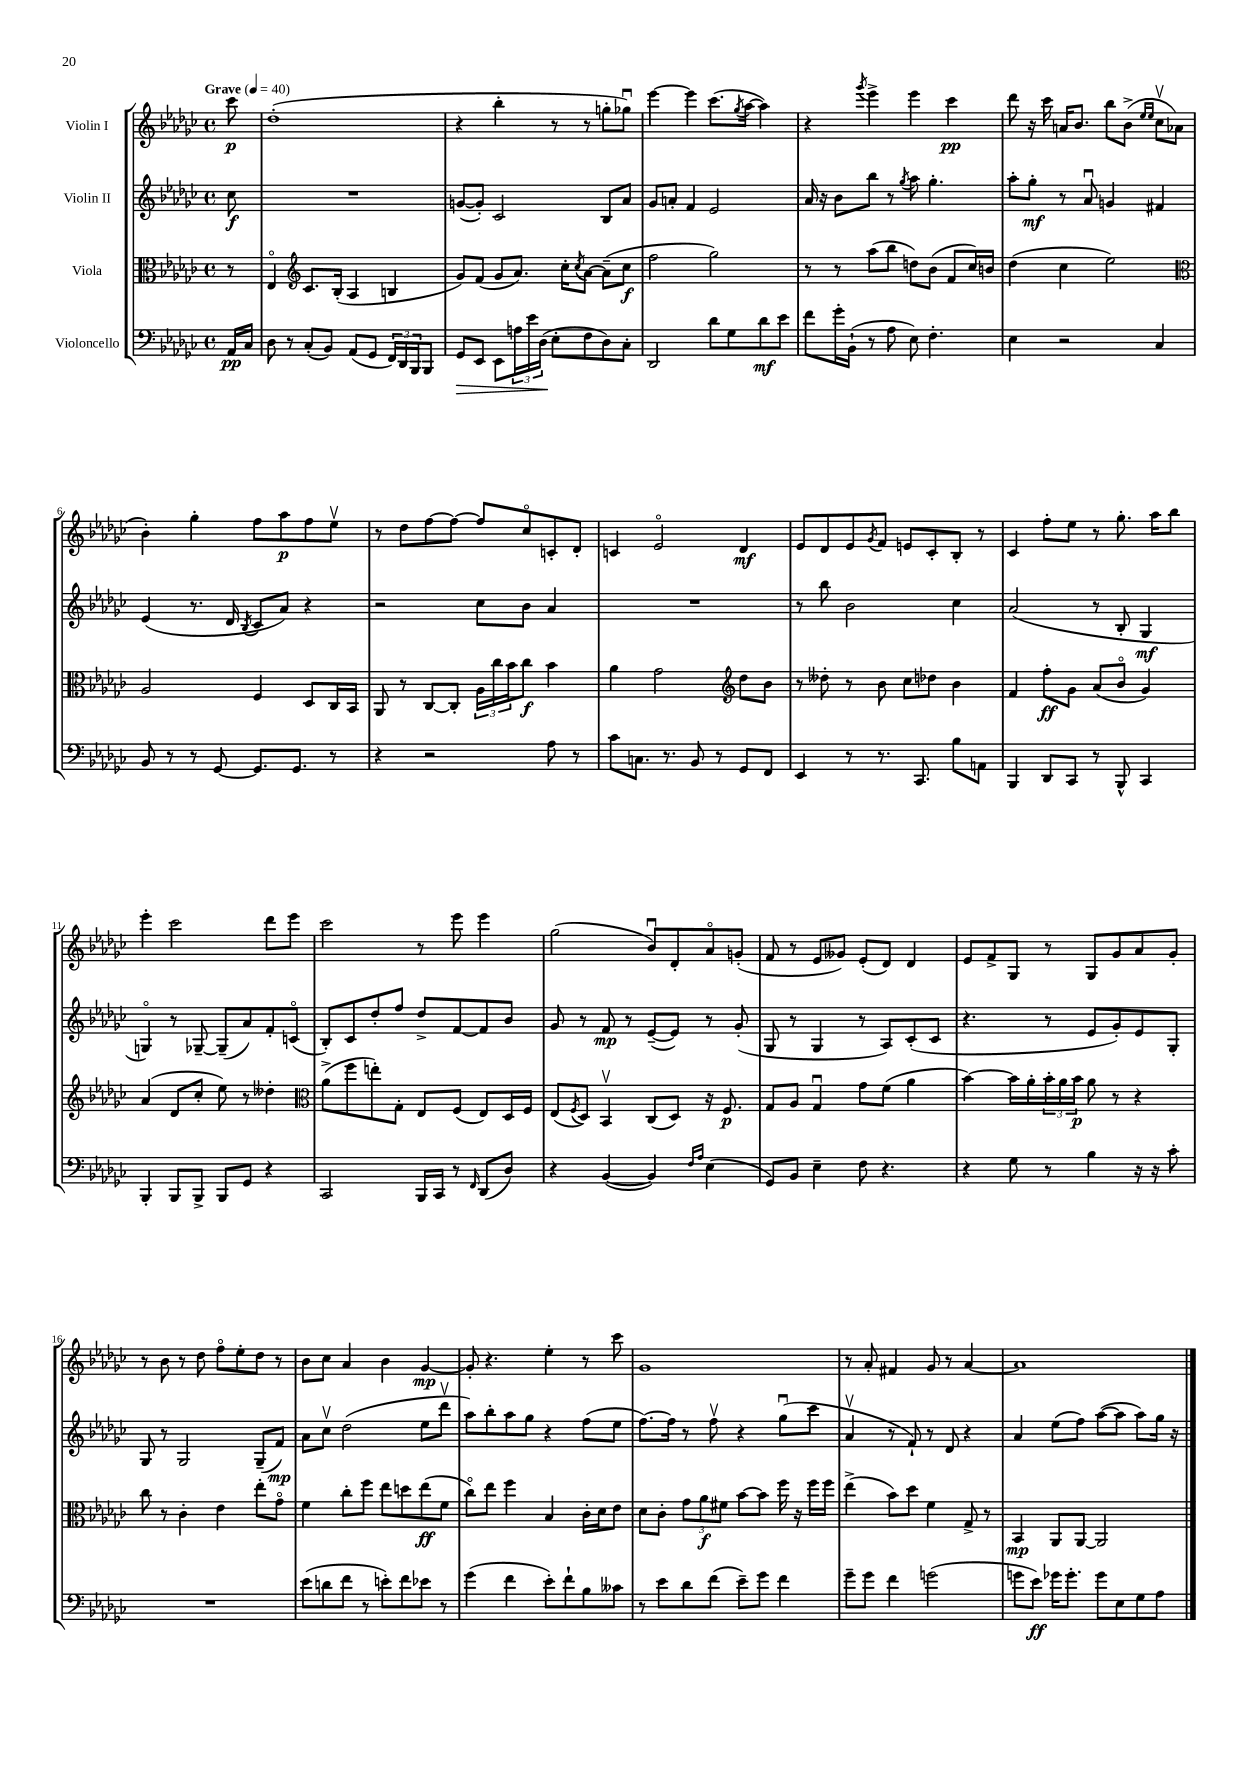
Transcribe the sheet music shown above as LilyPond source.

<<
\new StaffGroup <<
\new Staff = "s0" \with { instrumentName = "Violin I" } {
    \clef treble \key ges \major \defaultTimeSignature \time 4/4 \partial 8 \tempo "Grave" 4 = 40
    ces'''8\p |
    des''1-.( |
    r4 bes''4-. r8 r8 g''8-. ges''8\downbow) |
    ees'''4~ ees'''4 ces'''8.( \acciaccatura { ges''8 } aes''16~ aes''4) |
    r4 \acciaccatura { ges'''8 } ees'''4-> ees'''4 ces'''4\pp |
    des'''8 r16 ces'''16 a'16 bes'8. bes''8 bes'8->( \grace { ees''16 ees''16 } ces''8\upbow aes'8 |
    bes'4-.) ges''4-. f''8 aes''8\p f''8 ees''8\upbow |
    r8 des''8 f''8~ f''8~ f''8 ces''8\flageolet c'8-. des'8-. |
    c'4 ees'2\flageolet des'4\mf |
    ees'8 des'8 ees'8 \acciaccatura { ges'8 } f'8 e'8 ces'8-. bes8-. r8 |
    ces'4 f''8-. ees''8 r8 ges''8.-. aes''16 bes''8 |
    ees'''4-. ces'''2 des'''8 ees'''8 |
    ces'''2 r8 ees'''8 ees'''4 |
    ges''2( bes'8\downbow) des'8-. aes'8\flageolet g'8-.( |
    f'8 r8 ees'8 geses'8) ees'8-.( des'8) des'4 |
    ees'8 f'8-> ges8 r8 ges8 ges'8 aes'8 ges'8-. |
    r8 bes'8 r8 des''8 f''8\flageolet ees''8-. des''8 r8 |
    bes'8 ces''8 aes'4 bes'4 ges'4~\mp |
    ges'8-. r4. ees''4-. r8 ces'''8 |
    ges'1 |
    r8 aes'8-. fis'4 ges'8 r8 aes'4~ |
    aes'1 \bar "|." |
}
\new Staff = "s1" \with { instrumentName = "Violin II" } {
    \clef treble \key ges \major \defaultTimeSignature \time 4/4 \partial 8
    ces''8\f |
    R1 |
    g'8~( g'8-.) ces'2 bes8 aes'8 |
    ges'8 a'8-. f'4 ees'2 |
    aes'16 r16 bes'8 bes''8 r8 \acciaccatura { ges''8 } aes''8 ges''4.-. |
    aes''8-. ges''8-.\mf r8 aes'8\downbow g'4 fis'4 |
    ees'4( r8. des'16 \acciaccatura { bes8 } ces'8 aes'8) r4 |
    r2 ces''8 bes'8 aes'4 |
    R1 |
    r8 bes''8 bes'2 ces''4 |
    aes'2( r8 bes8-. ges4\mf |
    g4\flageolet) r8 ges8~-- ges8--( aes'8) f'8-. c'8\flageolet( |
    bes8-.) ces'8 des''8-. f''8 des''8-> f'8~ f'8 bes'8 |
    ges'8 r8 f'8\mp r8 ees'8~--( ees'8) r8 ges'8-.( |
    ges8 r8 ges4 r8 aes8) ces'8-.( ces'8 |
    r4. r8 ees'8 ges'8-.) ees'8 ges8-. |
    ges8 r8 ges2 ges8--( f'8\mp) |
    aes'8 ces''8\upbow des''2( ees''8 des'''8\upbow |
    aes''8) bes''8-. aes''8 ges''8 r4 f''8( ees''8 |
    f''8.~) f''16 r8 f''8\upbow r4 ges''8\downbow( ces'''8 |
    aes'4\upbow r8 f'8-!) r8 des'8 r4 |
    aes'4 ees''8( f''8) aes''8~( aes''8 aes''8) ges''16 r16 \bar "|." |
}
\new Staff = "s2" \with { instrumentName = "Viola" } {
    \clef alto \key ges \major \defaultTimeSignature \time 4/4 \partial 8
    r8 |
    ees4\flageolet \clef treble ces'8. bes16-.( aes4 b4 |
    ges'8) f'8( ges'8 aes'8.) ces''16-. \acciaccatura { ces''8 } aes'8~ aes'8--( ces''8\f |
    f''2 ges''2) |
    r8 r8 aes''8( bes''8 d''8) bes'8( f'8 ces''16) b'16 |
    des''4( ces''4 ees''2) |
    \clef alto aes2 f4 des8 ces16 bes,16 |
    aes,8 r8 ces8~ ces8-. \tuplet 3/2 { aes16 ces''16 bes'16 } ces''8\f bes'4 |
    aes'4 ges'2 \clef treble des''8 bes'8 |
    r8 deses''8-. r8 bes'8 ces''8 des''8 bes'4 |
    f'4 f''8-.\ff ges'8 aes'8( bes'8\flageolet ges'4) |
    aes'4( des'8 ces''8-. ees''8) r8 deses''4-. |
    \clef alto aes'8->( f''8 e''8-.) ges8-. ees8 f8( ees8) des16 f16 |
    ees8( \acciaccatura { f8 } des8) bes,4\upbow ces8( des8) r16 f8.\p |
    ges8 aes8 ges4\downbow ges'8 f'8( aes'4 |
    bes'4~) bes'16 aes'16-. \tuplet 3/2 { bes'16-. aes'16 bes'16\p } aes'8 r8 r4 |
    ces''8 r8 ces'4-. ees'4 ees''8-. ges'8\flageolet |
    f'4 ces''8-. f''8 ees''8 d''8 ees''8\ff( f'8 |
    ces''8\flageolet) ees''8 f''4 bes4 ces'16-. des'16 ees'8 |
    des'8 ces'8-. \tuplet 3/2 { ges'8 aes'8\f fis'8 } bes'8~ bes'8 f''16 r16 f''16 f''16 |
    ees''4->( bes'8) des''8 f'4 ges8-> r8 |
    bes,4\mp aes,8 aes,8~ aes,2 \bar "|." |
}
\new Staff = "s3" \with { instrumentName = "Violoncello" } {
    \clef bass \key ges \major \defaultTimeSignature \time 4/4 \partial 8
    aes,16\pp ces16 |
    des8 r8 ces8-.( bes,8) aes,8( ges,8 \tuplet 3/2 { f,16) des,16 bes,,16 } bes,,8 |
    ges,8\> ees,8 ees,8 \tuplet 3/2 { a16 ees'16 des16\!( } ees8-. f8 des8) ces8-. |
    des,2 des'8 ges8 des'8\mf ees'8 |
    f'8 ges'16-. bes,16-!( r8 aes8 ees8) f4.-. |
    ees4 r2 ces4 |
    bes,8 r8 r8 ges,8~ ges,8. ges,8. r8 |
    r4 r2 aes8 r8 |
    ces'8 c8. r8. bes,8 r8 ges,8 f,8 |
    ees,4 r8 r8. ces,8. bes8 a,8 |
    bes,,4 des,8 ces,8 r8 bes,,8-^ ces,4 |
    bes,,4-. bes,,8 bes,,8-> bes,,8 ges,8 r4 |
    ces,2 bes,,16 ces,16 r8 \grace { f,16 } des,8( des8) |
    r4 bes,4~( bes,4) \grace { f16 aes16 } ees4( |
    ges,8) bes,8 ees4-- f8 r4. |
    r4 ges8 r8 bes4 r16 r16 ces'8-. |
    R1 |
    ees'8( d'8 f'8 r8 e'8-.) f'8 ees'8 r8 |
    ges'4( f'4 ees'8-.) f'8-! bes8 ceses'8 |
    r8 ees'8 des'8 f'8( ees'8--) ges'8 f'4 |
    ges'8-- ges'8 f'4 g'2( |
    g'8 ees'8\ff) ges'16 ges'8.-. ges'8 ees8 ges8 aes8 \bar "|." |
}
>>
>>
